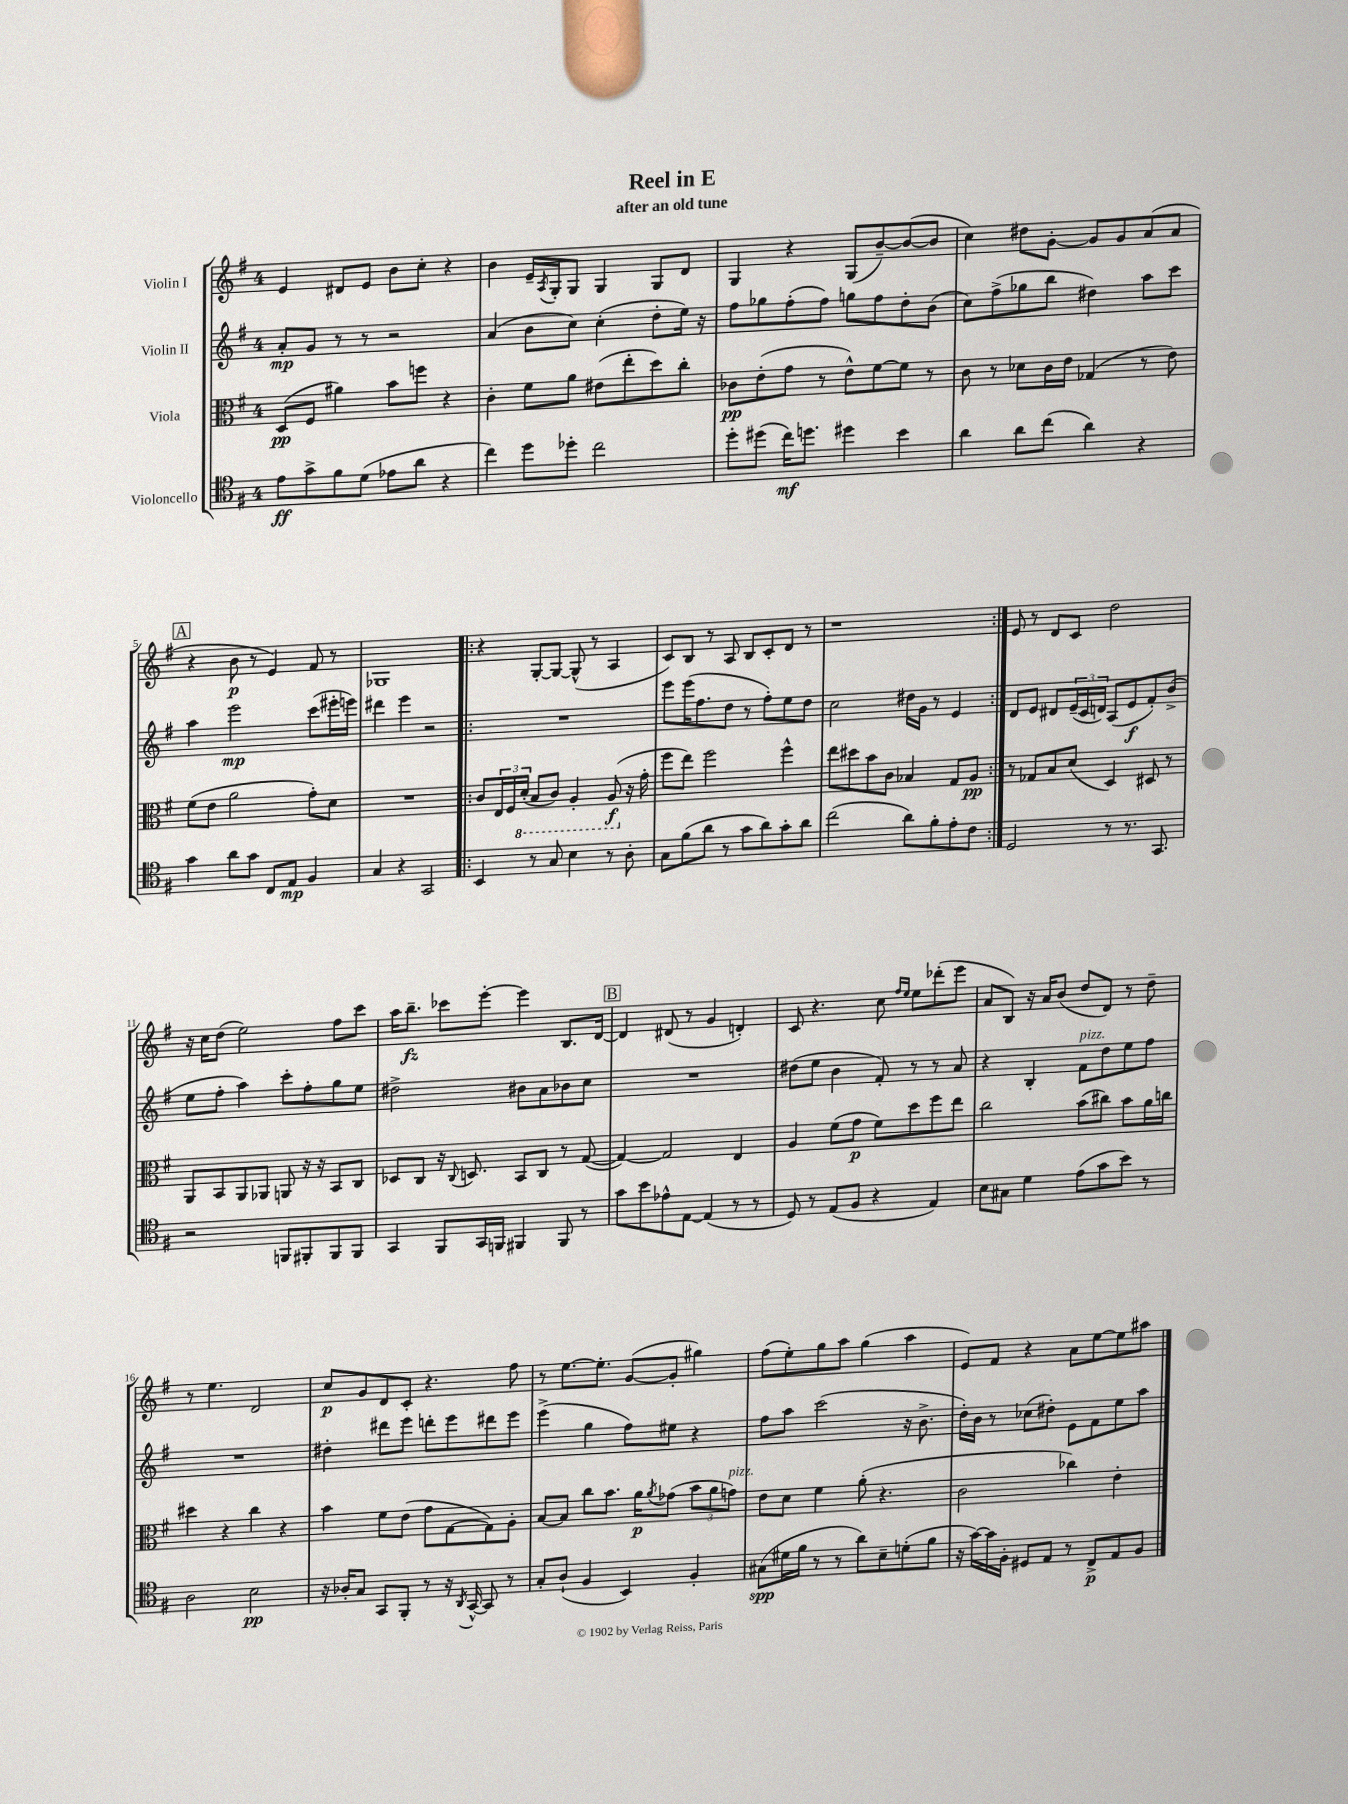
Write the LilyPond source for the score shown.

\header { title = "Reel in E" subtitle = "after an old tune" }
<<
\new StaffGroup <<
\new Staff = "s0" \with { instrumentName = "Violin I" } {
    \clef treble \key g \major \once \override Staff.TimeSignature.style = #'single-digit \time 4/4
    e'4 dis'8 e'8 b'8 c''8-. r4 |
    b'4 e'16-- \acciaccatura { a8 } g16-. g8 g4 g8 d'8 |
    g4 r4 g8( b'8~--) b'8~( b'8 |
    c''4) dis''8 g'8~-. g'8 g'8 a'8( a'8 |
    \mark \markup { \box "A" } r4 b'8\p r8 e'4) fis'8 r8 |
    ges1 |
    \repeat volta 2 { r4 g8~-. g8~ g8-^( r8 a4 |
    c'8) b8 r8 a8 b8 c'8-. d'8 r8 |
    r1 | }
    e'8 r8 d'8 c'8 d''2 |
    r16 c''16 d''8( e''2) fis''8 c'''8 |
    a''16 b''8.--\fz ces'''8 e'''8~-. e'''4 b8. d'16~ |
    \mark \markup { \box "B" } d'4 dis'8( r8 g'4 d'4-.) |
    c'8 r4. c''8 \grace { fis''16 e''16 } e''8 des'''8-.( e'''8 |
    a'8 b8) r16 a'16 b'8( d''8 d'8) r8 d''8-- |
    r8 e''4. d'2 |
    c''8\p g'8 d'8 c'8-. r4. fis''8 |
    r8 e''8.~ e''8.-. g'8~( g'8-. gis''4) |
    fis''8( e''8-.) g''8 a''8 g''4( a''4 |
    e'8) fis'8 r4 a'8 e''8~ e''8 ais''8 \bar "|." |
}
\new Staff = "s1" \with { instrumentName = "Violin II" } {
    \clef treble \key g \major \once \override Staff.TimeSignature.style = #'single-digit \time 4/4
    a'8-.\mp g'8 r8 r8 r2 |
    a'4( b'8 c''8) c''4-.( d''8-. e''16) r16 |
    fis''8 ges''8 fis''8-.( fis''8) g''8 fis''8 d''8-. b'8( |
    c''8) fis''8->( ges''8 b''8 dis''4) a''8 c'''8 |
    \mark \markup { \box "A" } a''4 e'''2\mp c'''8( eis'''16-. e'''16) |
    dis'''4 e'''4 r2 |
    \repeat volta 2 { R1 |
    e'''8 e'''16( fis''8. d''8 r8 fis''8-.) e''8 d''8 |
    c''2 dis''16 g'16 r8 e'4 | }
    d'8 e'8 dis'8 \tuplet 3/2 { e'16--( c'16 d'16) } a8( e'8\f fis'8-.) b'8->( |
    e''8 fis''8-. a''4) c'''8-. fis''8-. g''8 e''8 |
    dis''2-> bis'8 a'8 bes'8 c''8 |
    \mark \markup { \box "B" } R1 |
    dis''8( e''8 b'4 fis'8-.) r8 r8 a'8 |
    r4 b4-. fis'8^\markup { \italic "pizz." } d''8 e''8 fis''8 |
    R1 |
    dis''4-. dis'''8 e'''8 d'''8-. e'''8 dis'''8 e'''8 |
    e'''4->( g''4 fis''8) eis''8 r4 |
    fis''8 a''8 c'''2( r16 b'8.-> |
    d''16-.) b'16 r8 ces''8( dis''8-.) e'8 fis'8 e''8 a''8 \bar "|." |
}
\new Staff = "s2" \with { instrumentName = "Viola" } {
    \clef alto \key g \major \once \override Staff.TimeSignature.style = #'single-digit \time 4/4
    d8\pp( fis8 ais'4) b'8 f''8 r4 |
    c'4-. fis'8 a'8 eis'8( e''8-. d''8) c''8-. |
    ces'8\pp e'8-.( g'8 r8 e'8-^) fis'8~ fis'8 r8 |
    c'8 r8 des'8 c'16 e'16 ges4( r8 e'8) |
    \mark \markup { \box "A" } fis'8( e'8 a'2 g'8-.) d'8 |
    R1 |
    \repeat volta 2 { c'8 \tuplet 3/2 { e16 fis16 \ottava #-1 d16-.( } b,8 c8) a,4-. a,8\f( \ottava #0 r16 g'16-. |
    fis''8 e''8) fis''2 fis''4-^ |
    e''8 dis''8 b'8 c'8 bes4 g8 a8\pp | }
    r8 ges8 b8 d'8( d4) dis8 r8 |
    a,8 b,8 a,8 aes,8 a,8 r16 r16 b,8 c8 |
    des8 c8 r16 \appoggiatura { c8 } d8. b,8 c8 r8 g8~( |
    \mark \markup { \box "B" } g4~) g2 e4 |
    a4 fis'8( g'8\p fis'8) d''8 fis''8 e''8 |
    c''2 b'8( cis''8) b'8 a'16 c''16 |
    dis''4 r4 c''4 r4 |
    b'4 fis'8 e'8( g'8 g8~ g8) a8-. |
    b8~ b8 c''8 b'8. a'16\p \acciaccatura { a'8 } ges'8( \tuplet 3/2 { b'8 a'8 g'8^\markup { \italic "pizz." }) } |
    e'8 d'8 fis'4 a'8-.( r4. |
    c'2 ces''4) e'4-. \bar "|." |
}
\new Staff = "s3" \with { instrumentName = "Violoncello" } {
    \clef tenor \key g \major \once \override Staff.TimeSignature.style = #'single-digit \time 4/4
    e'8\ff g'8-> fis'8 d'8( ees'8 a'8 r4 |
    c''4) d''8 des''8-. c''2 |
    d''8-. dis''8( c''16\mf) d''8. dis''4 b'4 |
    a'4 a'8 c''8( a'4) r4 |
    \mark \markup { \box "A" } g'4 a'8 g'8 c8 e8\mp fis4 |
    g4 r4 g,2 |
    \repeat volta 2 { b,4 r8 g8 b4 r8 a8-. |
    g8 fis'8( a'8 r8 g'8 a'8) g'8-. a'8 |
    c''2( a'8) fis'8-. e'8-. c'8 | }
    d2 r8 r8. g,8. |
    r2 f,8 fis,8-. fis,8 fis,8 |
    g,4 fis,8 g,16 f,16 fis,4 fis,8 r8 |
    \mark \markup { \box "B" } g'8 b'8 ees'8-^ e8~ e4( r8 r8 |
    d8) r8 e8( fis8 r4 e4) |
    b8 gis8 d'4 e'8( g'8 b'8) r8 |
    a2 b2\pp |
    r16 aes16-. g8 g,8 fis,8-. r8 r16 \acciaccatura { a,8 } g,16~-^ g,8 r8 |
    g8-. a8-!( fis4 b,4) fis4-. |
    gis8\spp( dis'16 fis'16 r8 r8 a'8) b8-- d'8-.( fis'8 |
    r16 g'16~) g'16 fis16-. dis8 e8 r8 c8->\p e8 fis8 \bar "|." |
}
>>
>>
